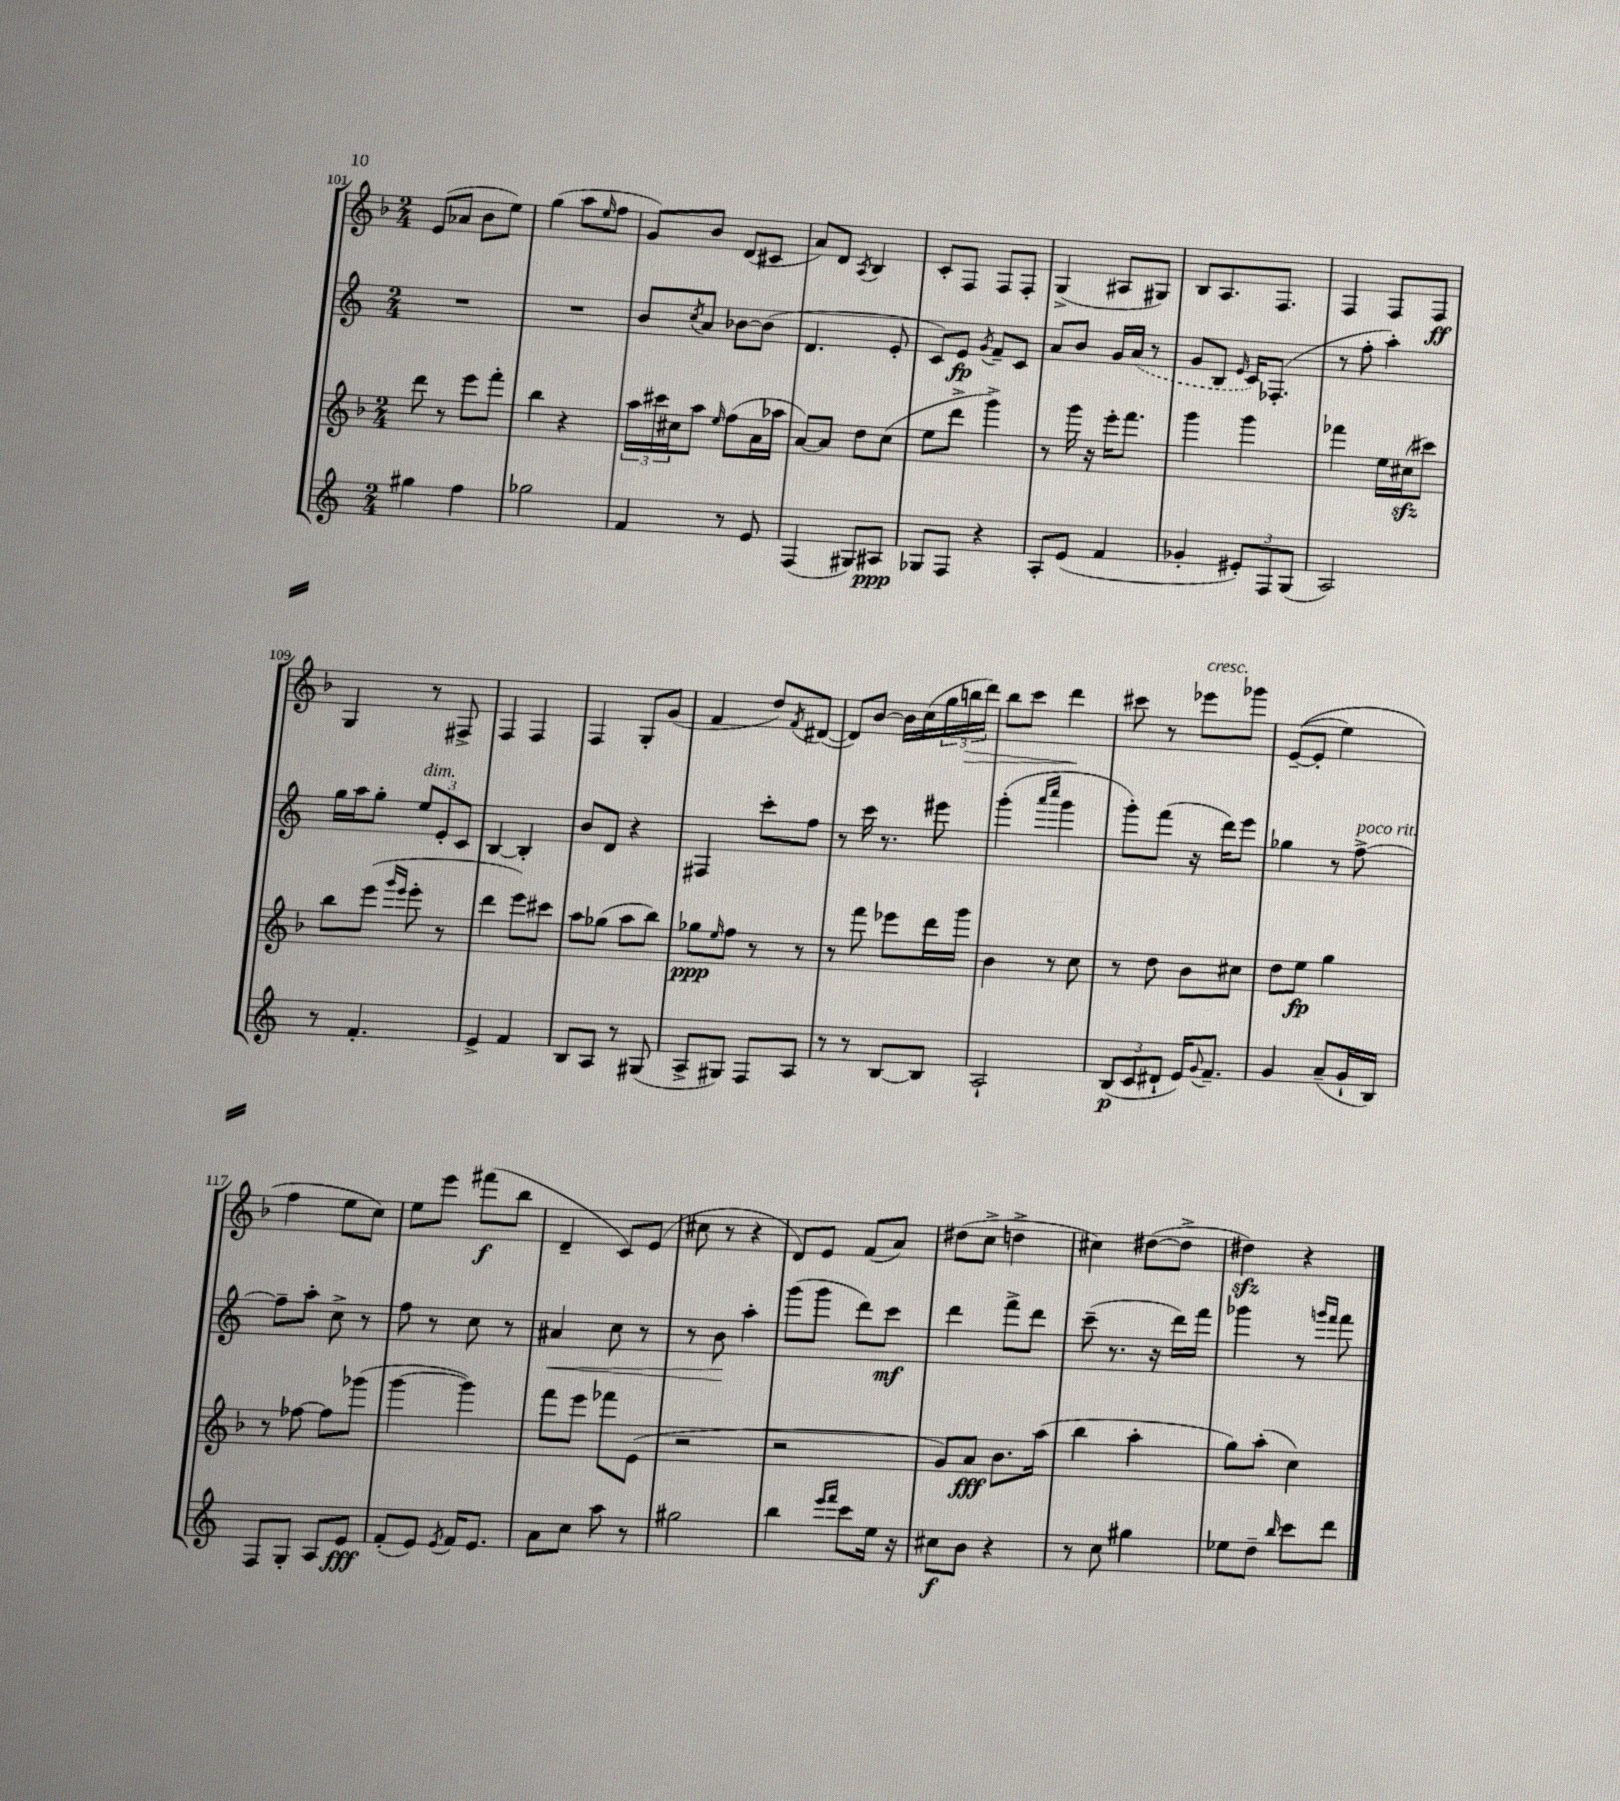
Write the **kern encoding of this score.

**kern	**dynam	**kern	**dynam	**kern	**dynam	**kern	**dynam
*part4	*part4	*part3	*part3	*part2	*part2	*part1	*part1
*staff4	*staff4	*staff3	*staff3	*staff2	*staff2	*staff1	*staff1
*clefG2	*	*clefG2	*	*clefG2	*	*clefG2	*
*k[]	*	*k[b-]	*	*k[]	*	*k[b-]	*
*M2/4	*	*M2/4	*	*M2/4	*	*M2/4	*
=101	=101	=101	=101	=101	=101	=101	=101
4gg#X\	.	8ddd\	.	2r	.	(8e/L	.
.	.	8r	.	.	.	8a-X/J	.
4ff\	.	8eee\L	.	.	.	8b-\L	.
.	.	8fff'\J	.	.	.	8ee\J)	.
=102	=102	=102	=102	=102	=102	=102	=102
2gg-X\	.	4bb-\	.	2r	.	(4gg\	.
.	.	4r	.	.	.	8aa\L	.
.	.	.	.	.	.	16qqee/	.
.	.	.	.	.	.	8ff\J	.
=103	=103	=103	=103	=103	=103	=103	=103
4f/	.	24aa\LL	.	8b/L	.	8g/L)	.
.	.	24ccc#X\	.	.	.	.	.
.	.	24cc#X\J	.	.	.	.	.
.	.	.	.	8qcc/	.	.	.
.	.	8aa\J	.	8a/J	.	8b-/J	.
.	.	16qqee/	.	.	.	.	.
8r	.	(8ff\L	.	[8b-X\L	.	(8d/L	.
8e/	.	16a\L	.	(8b-\J]	.	8c#X/J	.
.	.	16aa-X\JJ	.	.	.	.	.
=104	=104	=104	=104	=104	=104	=104	=104
(4F/	.	[8a/L)	.	4.d/	.	8a/L)	.
.	.	8a/J]	.	.	.	8d/J	.
.	.	.	.	.	.	8qA/	.
8G#X/L)	.	8dd\L	.	.	.	4B-/	.
8A#X/J	ppp	(8cc\J	.	8e'/	.	.	.
=105	=105	=105	=105	=105	=105	=105	=105
8G-X/L	.	8ee\L	.	8c/L)	.	8c'/L	.
8F/J	.	8ddd^\J	.	8e/J	fp	8F/J	.
.	.	.	.	8qg/	.	.	.
4r	.	4ggg^\)	.	8f~/L	.	8F/L	.
.	.	.	.	8c/J	.	8F'/J	.
=106	=106	=106	=106	=106	=106	=106	=106
8A'/L	.	8r	.	8a/L	.	(4G^/	.
(8e/J	.	16ggg\	.	8b/J	.	.	.
.	.	16r	.	.	.	.	.
4f/	.	16eee'\KL	.	16g/LL	.	8A#X/L	.
.	.	8.fff\J	.	(16a/JJ	.	.	.
.	.	.	.	8r	.	8G#X/J)	.
=107	=107	=107	=107	=107	=107	=107	=107
4g-X'/	.	4ggg\	.	8g/L	.	8B-/L	.
.	.	.	.	8B/J	.	8.A/	.
.	.	.	.	16qqe/	.	.	.
12e#X'/L)	.	4ggg\	.	16c/KL)	.	.	.
.	.	.	.	(8.F-X'/J	.	8.F/J	.
12F/	.	.	.	.	.	.	.
(12G/J	.	.	.	.	.	.	.
=108	=108	=108	=108	=108	=108	=108	=108
2A/)	.	4fff-X\	.	8r	.	4F/	.
.	.	.	.	8ff'\	.	.	.
.	.	16ee\LL	.	4aa'\)	.	8F/L	.
.	.	(16cc#Xzz\J	.	.	.	.	.
.	.	8ccc#X\J)	.	.	.	8F/J	ff
!!LO:LB:g=z
=109	=109	=109	=109	=109	=109	=109	=109
8r	.	8bb-\L	.	16gg\LL	.	4G/	.
.	.	.	.	16aa\J	.	.	.
4.f'/	.	(8eee\J	.	8gg'\J	.	.	.
.	.	16qqggg/LL	.	.	.	.	.
.	.	16qqeee/JJ	.	.	.	.	.
!	!	!	!	!LO:TX:a:i:t=dim.	!	!	!
.	.	8eee'\	.	12ee/L	.	8r	.
.	.	.	.	12e'/	.	.	.
.	.	8r	.	.	.	8F#X^/	.
.	.	.	.	12c/J	.	.	.
=110	=110	=110	=110	=110	=110	=110	=110
4e^/	.	4ddd\	.	[4B/	.	4F/	.
4f/	.	8eee\L)	.	4B'/]	.	4F/	.
.	.	8ccc#X\J	.	.	.	.	.
=111	=111	=111	=111	=111	=111	=111	=111
8B/L	.	8aa\L	.	8b/L	.	4F/	.
8A/J	.	(8gg-X\J	.	8d/J	.	.	.
8r	.	8aa\L	.	4r	.	8G'/L	.
(8G#X/	.	8bb-\J)	.	.	.	(8g/J	.
=112	=112	=112	=112	=112	=112	=112	=112
8A^/L	.	8gg-X\L	ppp	4F#X/	.	4f/	.
.	.	16qqee/	.	.	.	.	.
8G#X/J)	.	8ff\J	.	.	.	.	.
8F/L	.	8r	.	8ccc'\L	.	8dd/L)	.
.	.	.	.	.	.	8qf/	.
8A/J	.	8r	.	8ff\J	.	([8d#X/J	.
=113	=113	=113	=113	=113	=113	=113	=113
8r	.	8r	.	8r	.	8d#/L])	.
8r	.	8fff\	.	16ccc\	.	[8b-/J	.
.	.	.	.	8.r	.	.	.
[8B/L	.	8eee-X\L	.	.	.	16b-\LL]	.
.	.	.	.	.	.	(16cc\	.
8B/J]	.	16ddd\L	.	8eee#X\	.	24gg\	.
!	!	!	!	!	!	!	!LO:HP:b
.	.	.	.	.	.	24bbn\	>
.	.	16ggg\JJ	.	.	.	.	.
.	.	.	.	.	.	24ddd\JJ)	.
=114	=114	=114	=114	=114	=114	=114	=114
2A`/	.	4b-\	.	(4ggg'\	.	8bb-\L	.
.	.	.	.	.	.	8ccc\J	.
.	.	.	.	16qqaaa/LL	.	.	.
.	.	.	.	16qqcccc/JJ	.	.	.
.	.	8r	.	4ggg\	.	4ddd\	.
.	.	8cc\	.	.	.	.	.
.	.	.	.	.	.	.	]
=115	=115	=115	=115	=115	=115	=115	=115
(12B/L	p	8r	.	8ggg'\L)	.	8ccc#X\	.
12c/	.	.	.	.	.	.	.
.	.	8dd\	.	(8fff\J	.	8r	.
12d#X`/J	.	.	.	.	.	.	.
!	!	!	!	!	!	!LO:TX:a:i:t=cresc.	!
16e/KL)	.	8b-\L	.	16r	.	8eee-X\L	.
8qqg/	.	.	.	.	.	.	.
8.f~/J	.	.	.	16ddd\KL)	.	.	.
.	.	8cc#X\J	.	8eee\J	.	8ggg-X\J	.
=116	=116	=116	=116	=116	=116	=116	=116
4g/	.	8dd\L	.	4gg-X\	.	(([8e~/L	.
.	.	8ee\J	fp	.	.	8e'/J]	.
(8a~/L	.	4gg\	.	8r	.	4ee\)	.
!	!	!	!	!LO:TX:a:i:t=poco rit.	!	!	!
16g`/L	.	.	.	[8ff^\	.	.	.
16B/JJ)	.	.	.	.	.	.	.
!!LO:LB:g=z
=117	=117	=117	=117	=117	=117	=117	=117
8F/L	.	8r	.	8ff~\L]	.	4ff\	.
8G'/J	.	[8ff-X\	.	8aa'\J	.	.	.
8A/L	.	8ff-\L]	.	8cc^\	.	8ee\L	.
8e/J	fff	(8ggg-X\J	.	8r	.	8cc\J)	.
=118	=118	=118	=118	=118	=118	=118	=118
(8f'/L	.	[4ggg\	.	8ff\	.	8ee\L	.
8e/J)	.	.	.	8r	.	8eee\J	.
8qe/	.	.	.	.	.	.	.
16f/KL	.	4ggg\])	.	8cc\	.	(8fff#X\L	f
8.e/J	.	.	.	.	.	.	.
.	.	.	.	8r	.	8bb-\J	.
=119	=119	=119	=119	=119	=119	=119	=119
!	!	!	!	!	!LO:HP:b	!	!
8a\L	.	8fff\L	.	4a#X/	<	4d~/	.
8cc\J	.	8eee\J	.	.	.	.	.
8aa\	.	8fff-X\L	.	8cc\	.	8c/L)	.
8r	.	(8e\J	.	8r	.	(8e/J	.
=120	=120	=120	=120	=120	=120	=120	=120
2gg#X\	.	2r	.	8r	.	8cc#X\	.
.	.	.	.	8b\	.	8r	.
.	.	.	.	4aa'\	[	4r	.
=121	=121	=121	=121	=121	=121	=121	=121
4bb\	.	2r	.	(8ggg\L	.	8d/L)	.
.	.	.	.	8ggg\J	.	8e/J	.
16qqeee/LL	.	.	.	.	.	.	.
16qqfff/JJ	.	.	.	.	.	.	.
8ccc\L	.	.	.	8ddd\L)	.	(8f/L	.
16ee\Jk	.	.	.	8ccc\J	mf	8a/J)	.
16r	.	.	.	.	.	.	.
=122	=122	=122	=122	=122	=122	=122	=122
8cc#X\L	f	8g/L)	.	4ddd\	.	(8dd#X\L	.
8b\J	.	8a/J	fff	.	.	8cc^\J	.
4r	.	8.b-\L	.	8fff^\L	.	4ddn^\	.
.	.	.	.	8ddd\J	.	.	.
.	.	(16aa\Jk	.	.	.	.	.
=123	=123	=123	=123	=123	=123	=123	=123
8r	.	4bb-\	.	(8ccc~\	.	4cc#X\)	.
8cc\	.	.	.	8.r	.	.	.
4gg#X\	.	4aa'\	.	.	.	([8dd#X\L	.
.	.	.	.	16r	.	.	.
.	.	.	.	16ddd\LL)	.	8dd#^\J]	.
.	.	.	.	16fff\JJ	.	.	.
=124	=124	=124	=124	=124	=124	=124	=124
8ee-X\L	.	8gg\L)	.	4ggg-X\	.	4dd#Xzz\)	.
8dd~\J	.	(8aa'\J	.	.	.	.	.
16qqbb/	.	.	.	.	.	.	.
8ccc\L	.	4cc\)	.	8r	.	4r	.
.	.	.	.	16qqgggn/LL	.	.	.
.	.	.	.	16qqfff/JJ	.	.	.
8ddd\J	.	.	.	8fff\	.	.	.
==	==	==	==	==	==	==	==
*-	*-	*-	*-	*-	*-	*-	*-
